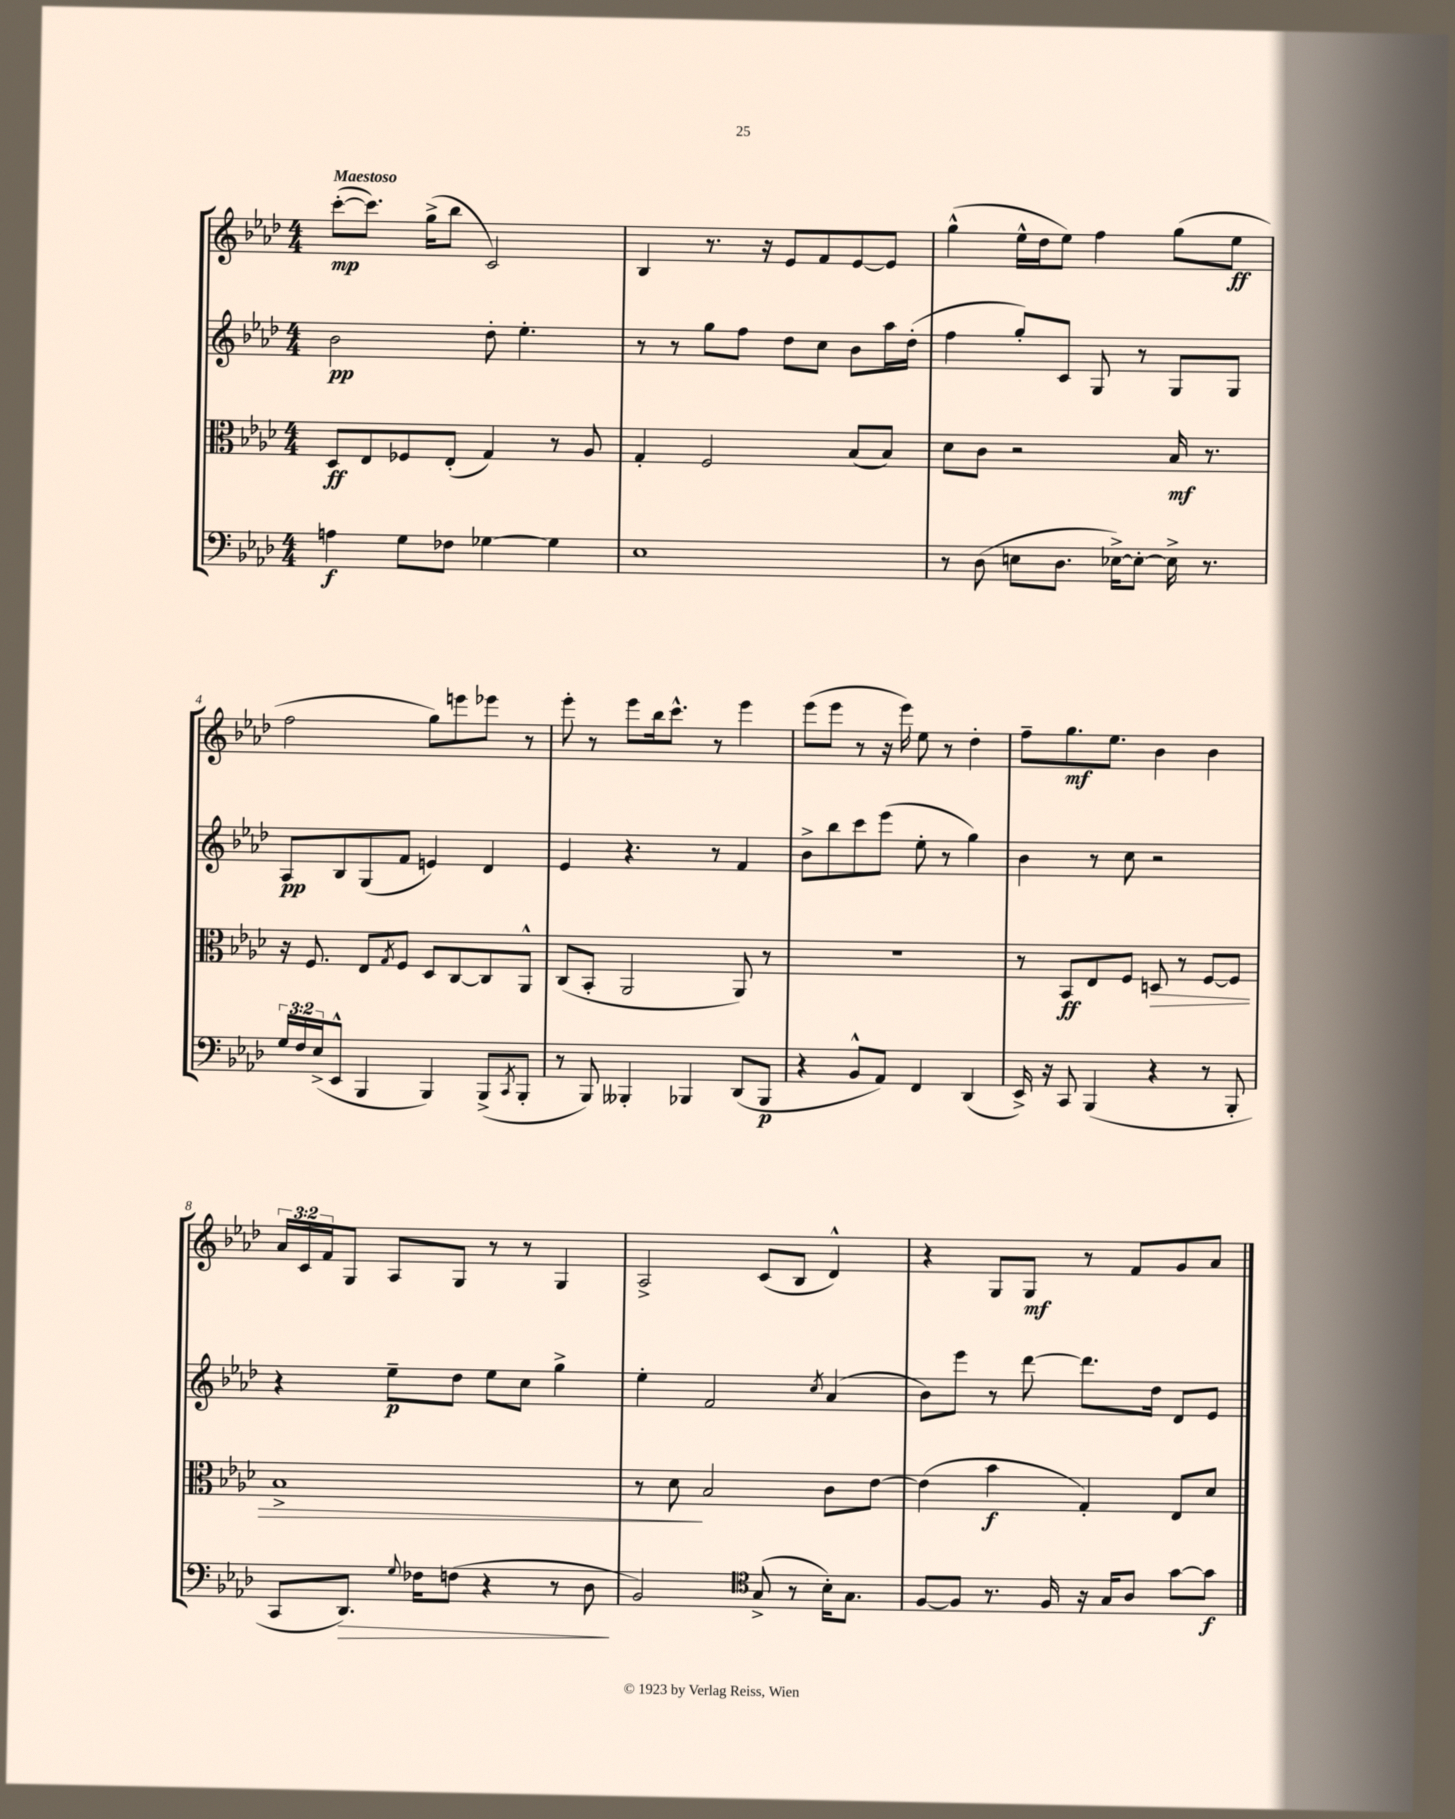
<<
\new StaffGroup <<
\new Staff = "s0" {
    \clef treble \key aes \major \numericTimeSignature \time 4/4 \override Staff.TupletNumber.text = #tuplet-number::calc-fraction-text \tempo "Maestoso"
    c'''8~-.\mp( c'''8.) g''16->( bes''8 c'2) |
    bes4 r8. r16 ees'8 f'8 ees'8~ ees'8 |
    g''4-^( ees''16-^ des''16 ees''8) f''4 g''8( ees''8\ff |
    f''2 g''8) e'''8 ees'''8 r8 |
    ees'''8-. r8 ees'''8 bes''16 c'''8.-^ r8 ees'''4 |
    ees'''8( ees'''8 r8 r16 ees'''16) ees''8 r8 des''4-. |
    f''8-- g''8.\mf ees''8. bes'4 bes'4 |
    \tuplet 3/2 { aes'16 c'16 f'16 } g8 aes8 g8 r8 r8 g4 |
    aes2-> c'8( bes8 des'4-^) |
    r4 g8 g8\mf r8 f'8 g'8 aes'8 \bar "|." |
}
\new Staff = "s1" {
    \clef treble \key aes \major \numericTimeSignature \time 4/4
    bes'2\pp des''8-. ees''4.-. |
    r8 r8 g''8 f''8 des''8 c''8 bes'8 aes''16 des''16-.( |
    f''4 g''8-.) c'8 g8 r8 g8 g8 |
    aes8\pp bes8 g8( f'8 e'4) des'4 |
    ees'4 r4. r8 f'4 |
    bes'8-> bes''8 c'''8 ees'''8( ees''8-. r8 g''4) |
    bes'4 r8 c''8 r2 |
    r4 ees''8--\p des''8 ees''8 c''8 g''4-> |
    ees''4-. f'2 \acciaccatura { c''8 } aes'4( |
    bes'8) ees'''8 r8 des'''8~ des'''8. des''16 des'8 ees'8 \bar "|." |
}
\new Staff = "s2" {
    \clef alto \key aes \major \numericTimeSignature \time 4/4
    des8\ff ees8 fes8 ees8-.( g4) r8 aes8 |
    g4-. f2 bes8( bes8) |
    des'8 c'8 r2 bes16\mf r8. |
    r16 f8. ees8 \acciaccatura { g8 } f8 des8 c8~ c8 aes,8-^ |
    c8( bes,8-. aes,2 aes,8) r8 |
    R1 |
    r8 bes,8\ff ees8 f8 d8\> r8 f8~ f8 |
    bes1-> |
    r8 des'8\! bes2 c'8 ees'8~ |
    ees'4( bes'4\f g4-.) ees8 des'8 \bar "|." |
}
\new Staff = "s3" {
    \clef bass \key aes \major \numericTimeSignature \time 4/4 \override Staff.TupletNumber.text = #tuplet-number::calc-fraction-text
    a4\f g8 fes8 ges4~ ges4 |
    ees1 |
    r8 des8( e8 des8. ees16~->) ees8~-. ees16-> r8. |
    \tuplet 3/2 { g16 f16 ees16->( } ees,8-^ bes,,4 bes,,4) bes,,8->( \acciaccatura { c,8 } bes,,8-. |
    r8 bes,,8) beses,,4-. bes,,4 des,8( bes,,8\p |
    r4 bes,8-^ aes,8) f,4 des,4( |
    ees,16->) r16 c,8 bes,,4( r4 r8 bes,,8-. |
    c,8 des,8.\>) \appoggiatura { g8 } fes16 f8( r4 r8 des8\! |
    bes,2) \clef tenor g8->( r8 bes16-.) g8. |
    f8~ f8 r8. f16 r16 g16 aes8 g'8~ g'8\f \bar "|." |
}
>>
>>
